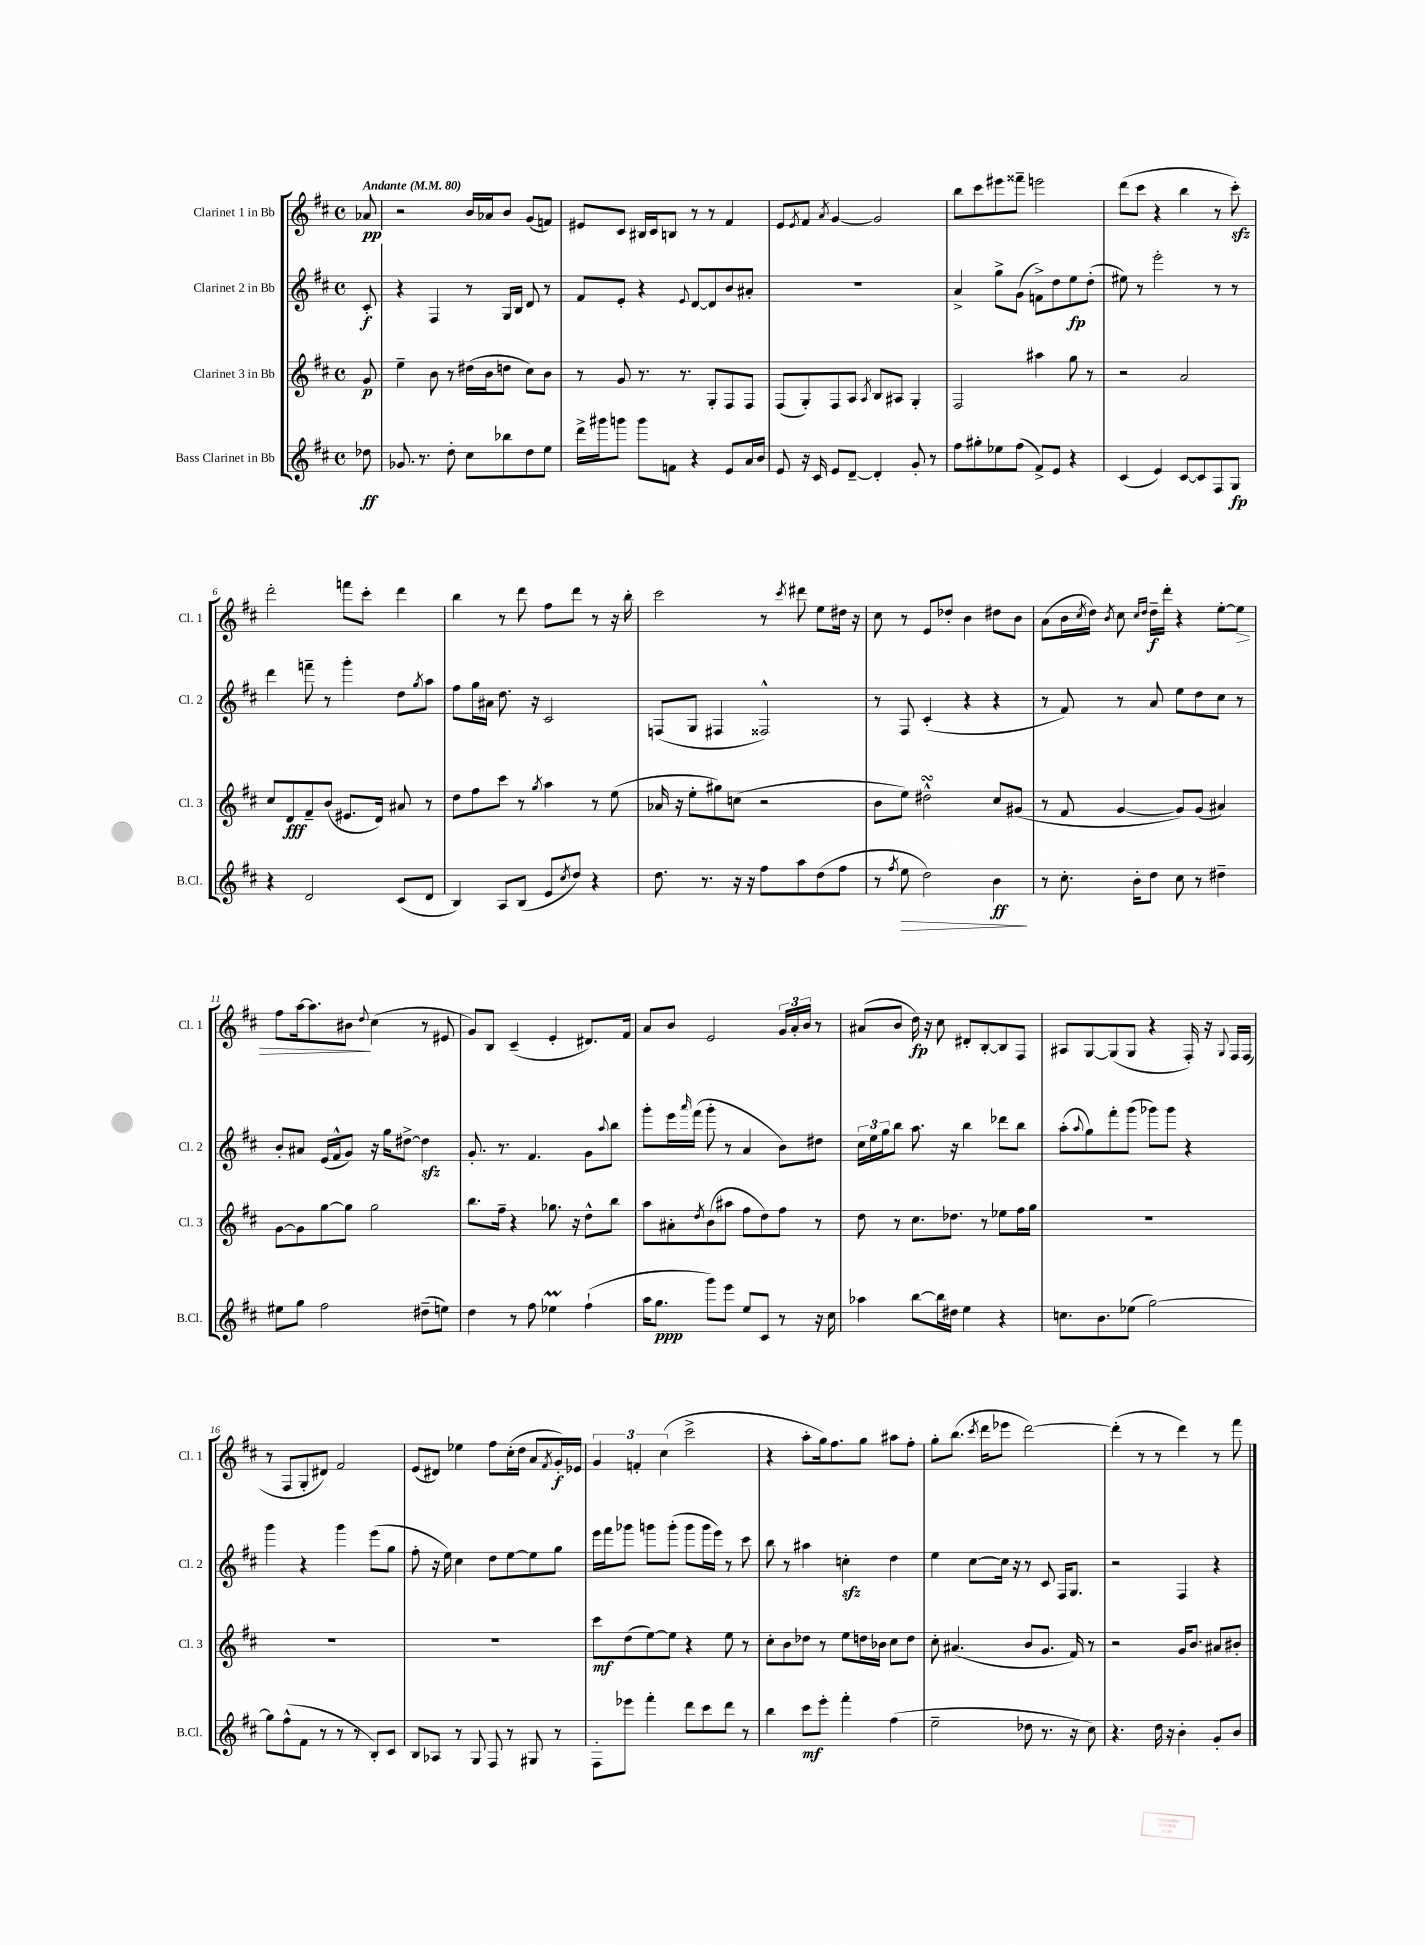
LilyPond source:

<<
\new StaffGroup <<
\new Staff = "s0" \with { instrumentName = "Clarinet 1 in Bb" shortInstrumentName = "Cl. 1" } {
    \clef treble \key d \major \defaultTimeSignature \time 4/4 \partial 8 \tempo "Andante" 4 = 80
    aes'8\pp |
    r2 b'16 aes'16 b'8 g'8( f'8) |
    eis'8 cis'8 bis16 cis'16 b8 r8 r8 fis'4 |
    e'8 \acciaccatura { e'8 } fis'8 \acciaccatura { a'8 } g'4~ g'2 |
    b''8 cis'''8 eis'''8 fisis'''8-- e'''2 |
    d'''8( cis'''8 r4 b''4 r8 cis'''8-.\sfz) |
    d'''2-. f'''8 cis'''8-. d'''4 |
    b''4 r8 d'''8 fis''8 d'''8 r8 r16 b''16-. |
    cis'''2 r8 \acciaccatura { cis'''8 } dis'''8 e''8 dis''16 r16 |
    cis''8 r8 e'8 des''8-. b'4 dis''8 b'8 |
    a'8( b'16 \acciaccatura { cis''8 } d''16) \acciaccatura { b'8 } cis''8 \grace { cis''16 d''16 } d''16--\f d'''16-. r4 e''8~-. e''8\> |
    fis''8 a''16~ a''8. bis'8\! \appoggiatura { d''8 } cis''4( r8 eis'8 |
    g'8) b8 cis'4--( e'4-. dis'8.) fis'16 |
    a'8 b'8 e'2 \tuplet 3/2 { g'16 a'16-. b'16 } r8 |
    ais'8( b'8 d''16\fp) r16 cis''8 dis'8-. b8~-. b8 fis8 |
    ais8 g8~ g8( g8 r4 fis16-.) r16 \appoggiatura { g8 } fis16 fis16( |
    r8 fis8 g8-. dis'8) fis'2 |
    e'8( dis'8) ees''4 fis''8 cis''16-.( d''16 a'8 \acciaccatura { fis'8 } g'16-.\f) ees'16 |
    \tuplet 3/2 { g'4 f'4-. cis''4( } cis'''2-> |
    r4 a''8-. g''16) fis''8. g''8 ais''8 fis''8-. |
    g''8-. b''8.( \acciaccatura { cis'''8 } d'''16 ees'''8 d'''2~) |
    d'''4-.( r8 r8 d'''4) r8 fis'''8 \bar "|." |
}
\new Staff = "s1" \with { instrumentName = "Clarinet 2 in Bb" shortInstrumentName = "Cl. 2" } {
    \clef treble \key d \major \defaultTimeSignature \time 4/4 \partial 8
    cis'8-.\f |
    r4 fis4 r8 g16 b16 d'8 r8 |
    fis'8 e'8-. r4 \appoggiatura { e'8 } d'8~ d'8 b'8 ais'8-. |
    R1 |
    a'4-> g''8-> g'8( f'8->) d''8 e''8\fp d''8-.( |
    eis''8) r8 e'''2-. r8 r8 |
    d'''4 f'''8-- r8 g'''4-. d''8 \acciaccatura { g''8 } a''8 |
    fis''8 g''16 ais'16 d''8. r16 cis'2 |
    f8( g8 fis4 fisis2-^) |
    r8 fis8 cis'4-.( r4 r4 |
    r8 fis'8) r8 a'8 e''8 d''8 cis''8 r8 |
    b'8-. ais'8 e'16( fis'16-^ g'8) r16 g''16 dis''8~-> dis''4\sfz |
    g'8.-. r8. fis'4. g'8 \appoggiatura { a''8 } b''8 |
    g'''8-. e'''16 \grace { a'''16 } fis'''16( g'''8-. r8 a'4 b'8) dis''8 |
    \tuplet 3/2 { cis''16 e''16 g''16 } b''8 a''8. r16 b''4 des'''8 b''8 |
    a''8-.( \appoggiatura { a''8 } g''8) fis'''8-. g'''8( ges'''8) ges'''8 r4 |
    g'''4 r4 g'''4 e'''8( g''8 |
    fis''8-. r16 e''16) cis''4 d''8 e''8~ e''8 g''8 |
    e'''16 fis'''16 ges'''8 g'''8 g'''8-.( g'''8 g'''16 e'''16) r8 cis'''8 |
    b''8 r8 ais''4 c''4-.\sfz d''4 |
    e''4 cis''8~ cis''16 r16 r8 cis'8 fis16 g8. |
    r2 fis4 r4 \bar "|." |
}
\new Staff = "s2" \with { instrumentName = "Clarinet 3 in Bb" shortInstrumentName = "Cl. 3" } {
    \clef treble \key d \major \defaultTimeSignature \time 4/4 \partial 8
    g'8\p |
    e''4-- b'8 r8 dis''16( b'16 d''8 cis''8) b'8 |
    r8 g'8 r8. r8. g8-. fis8 fis8 |
    fis8( g8-.) fis8 a8 \acciaccatura { a8 } b8 ais8 g4-. |
    fis2 ais''4 g''8 r8 |
    r2 a'2 |
    cis''8 d'8\fff fis'8-- b'8( eis'8. d'16) ais'8 r8 |
    d''8 fis''8 cis'''8 r8 \acciaccatura { g''8 } a''4 r8 e''8( |
    aes'16 r16 e''8-. gis''8) c''8( r2 |
    b'8 e''8) dis''2-^\turn cis''8 gis'8( |
    r8 fis'8 g'4~ g'8) g'8( ais'4) |
    g'8~ g'8 g''8~ g''8 g''2 |
    b''8. fis''16-- r4 ges''8. r16 d''8-^ b''8 |
    a''8 ais'8-. \acciaccatura { d''8 } b'8( ais''8 fis''8 d''8) fis''8 r8 |
    d''8 r8 cis''8. des''8. r8 ees''8 fis''16 g''16 |
    R1 |
    R1 |
    R1 |
    cis'''8\mf d''8( e''8~) e''8 r4 e''8 r8 |
    cis''8-. b'8 des''8 r8 e''8 d''16 bes'16 cis''8 d''8 |
    cis''8-. ais'4.( b'8 g'8. fis'16) r8 |
    r2 g'16 b'8. ais'8 bis'8-. \bar "|." |
}
\new Staff = "s3" \with { instrumentName = "Bass Clarinet in Bb" shortInstrumentName = "B.Cl." } {
    \clef treble \key d \major \defaultTimeSignature \time 4/4 \partial 8
    des''8\ff |
    ges'8. r8. d''8-. cis''8 bes''8 d''8 e''8 |
    d'''16-> gis'''16 g'''8 g'''8 f'8 r4 e'8 a'16 b'16 |
    e'8 r16 cis'16 e'8 d'8~-- d'4-. g'8-. r8 |
    fis''8 gis''8-. ees''8 fis''8( fis'8->) e'8 r4 |
    cis'4( e'4) cis'8~ cis'8 fis8 g8\fp |
    r4 d'2 cis'8( d'8 |
    b4) a8 b8( e'8 \acciaccatura { cis''8 } d''8) r4 |
    d''8. r8. r16 r16 fis''8 a''8 d''8( fis''8 |
    r8 \acciaccatura { fis''8 } e''8\> d''2) b'4\ff\! |
    r8 cis''8.-. b'16-. d''8 cis''8 r8 dis''4-- |
    eis''8 g''8 fis''2 dis''8--( e''8) |
    d''4 r8 fis''8 ees''4\prall fis''4-!( |
    a''16 g''8.\ppp g'''8) e'''8 e''8 cis'8 r8 r16 cis''16 |
    aes''4 b''8~ b''16 dis''16 e''4 r4 |
    c''8. b'8. ees''8( g''2~) |
    g''8 fis''8-^( fis'8 r8 r8 r8 b8-.) cis'8 |
    b8 aes8 r8 g8 fis8 r8 gis8 r8 |
    fis8-. ees'''8 fis'''4-. d'''8 cis'''8 d'''8 r8 |
    b''4 cis'''8\mf e'''8-. fis'''4-. fis''4( |
    e''2-- des''8 r8. r16 cis''8) |
    r4. d''16 r16 b'4-. g'8-. b'8 \bar "|." |
}
>>
>>
